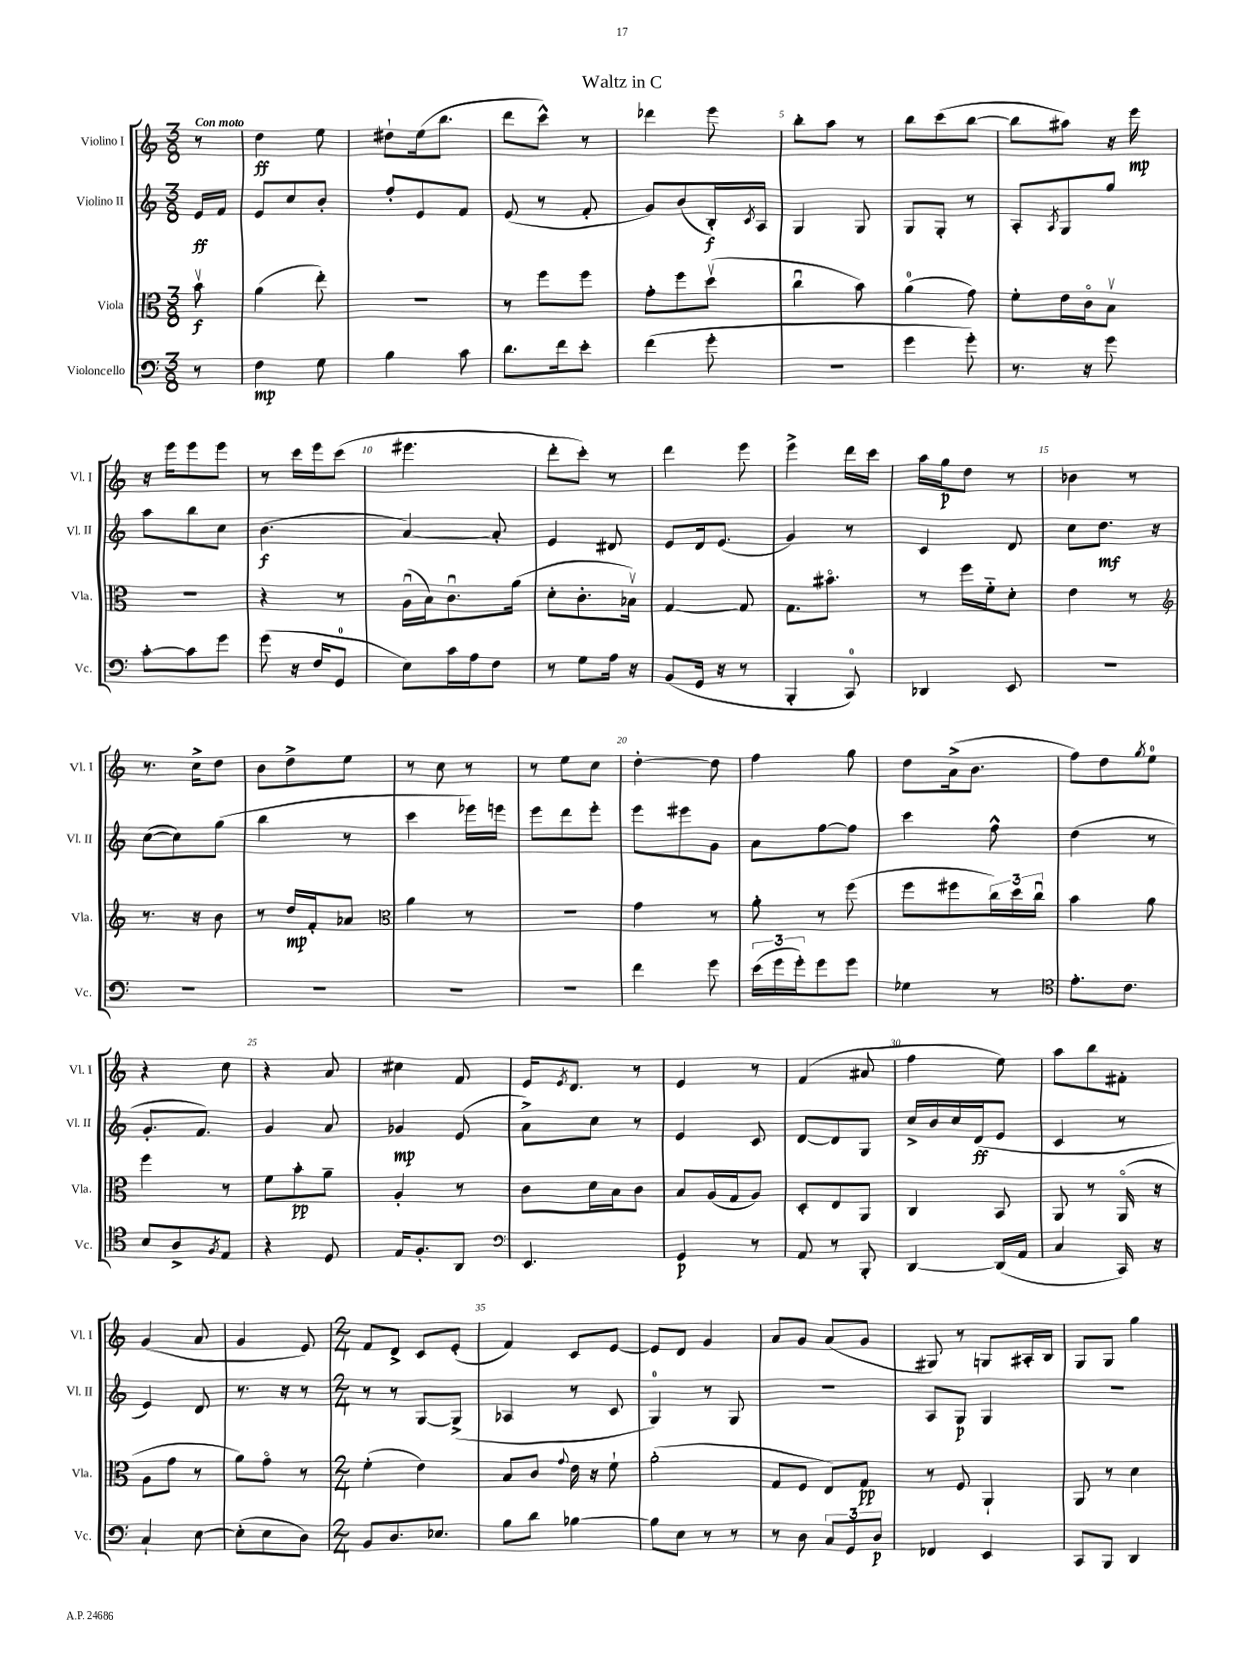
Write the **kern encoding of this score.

**kern	**dynam	**kern	**dynam	**kern	**dynam	**kern	**dynam
*part4	*part4	*part3	*part3	*part2	*part2	*part1	*part1
*staff4	*staff4	*staff3	*staff3	*staff2	*staff2	*staff1	*staff1
*I"Violoncello	*	*I"Viola	*	*I"Violino II	*	*I"Violino I	*
*I'Vc.	*	*I'Vla.	*	*I'Vl. II	*	*I'Vl. I	*
*clefF4	*	*clefC3	*	*clefG2	*	*clefG2	*
*k[]	*	*k[]	*	*k[]	*	*k[]	*
*M3/8	*	*M3/8	*	*M3/8	*	*M3/8	*
=	=	=	=	=	=	=	=
!	!	!	!	!	!	!LO:TX:a:B:t=Con moto	!
8r	.	8bv\	f	16e/LL	ff	8r	.
.	.	.	.	16f/JJ	.	.	.
=1	=1	=1	=1	=1	=1	=1	=1
4F\	mp	(4a\	.	8e/L	.	4dd\	ff
.	.	.	.	8cc/	.	.	.
8G\	.	8ee'\)	.	8b'/J	.	8ee\	.
=2	=2	=2	=2	=2	=2	=2	=2
4B\	.	4.r	.	8ff'/L	.	8dd#X`\L	.
.	.	.	.	8e/	.	(16ee\k	.
.	.	.	.	.	.	8.bb\J	.
8c\	.	.	.	8f/J	.	.	.
=3	=3	=3	=3	=3	=3	=3	=3
8.d\L	.	8r	.	(8e/	.	8ddd\L	.
.	.	8ff\L	.	8r	.	8ccc^^\J)	.
16f\k	.	.	.	.	.	.	.
8e'\J	.	8ff\J	.	8f'/	.	8r	.
=4	=4	=4	=4	=4	=4	=4	=4
(4f\	.	8g'\L	.	8g/L)	.	4ddd-X\	.
.	.	8ff\	.	(8b/	.	.	.
8g'\	.	(8ddv\J	.	16B'/L)	f	8eee\	.
.	.	.	.	8qc/	.	.	.
.	.	.	.	16A/JJ	.	.	.
=5	=5	=5	=5	=5	=5	=5	=5
4.r	.	4ccu\	.	4G/	.	8bb'\L	.
.	.	.	.	.	.	8aa\J	.
.	.	8b\)	.	8G/	.	8r	.
=6	=6	=6	=6	=6	=6	=6	=6
4g\	.	(4a\	.	8G/L	.	8bb\L	.
.	.	.	.	8G'/J	.	(8ccc\	.
8g'\)	.	8g\)	.	8r	.	[8bb\J	.
=7	=7	=7	=7	=7	=7	=7	=7
8.r	.	8f'\L	.	8A'/L	.	8bb\L]	.
.	.	.	.	8qA/	.	.	.
.	.	16e\L	.	8G/	.	8aa#X\J)	.
16r	.	16c\J	.	.	.	.	.
8g\	.	8Bv\J	.	8gg/J	.	16r	.
.	.	.	.	.	.	16eee\	mp
!!LO:LB:g=z
=8	=8	=8	=8	=8	=8	=8	=8
[8c'\L	.	4.r	.	8aa\L	.	16r	.
.	.	.	.	.	.	16eee\KL	.
8c\]	.	.	.	8bb\	.	8eee\	.
8g\J	.	.	.	8cc\J	.	8eee\J	.
=9	=9	=9	=9	=9	=9	=9	=9
(8g\	.	4r	.	(4.b\	f	8r	.
16r	.	.	.	.	.	16ccc\LL	.
16F/KL	.	.	.	.	.	16eee\J	.
8GG/J	.	8r	.	.	.	(8ccc\J	.
=10	=10	=10	=10	=10	=10	=10	=10
8E\L)	.	(16Au\LL	.	[4a/)	.	4.eee#X\	.
.	.	16B\J)	.	.	.	.	.
16c\L	.	8.cu\	.	.	.	.	.
16A\J	.	.	.	.	.	.	.
8F\J	.	.	.	8a'/]	.	.	.
.	.	(16a\Jk	.	.	.	.	.
=11	=11	=11	=11	=11	=11	=11	=11
8r	.	8d'\L	.	4e/	.	8ddd'\L	.
8G\L	.	8.c'\	.	.	.	8ccc'\J)	.
16A\Jk	.	.	.	8d#X/	.	8r	.
16r	.	16B-Xv\Jk)	.	.	.	.	.
=12	=12	=12	=12	=12	=12	=12	=12
(8BB/L	.	[4G/	.	8e/L	.	4ddd\	.
16GG/Jk	.	.	.	16d/k	.	.	.
16r	.	.	.	(8.e/J	.	.	.
8r	.	8G/]	.	.	.	8eee\	.
=13	=13	=13	=13	=13	=13	=13	=13
4BBB'/	.	8.G\L	.	4g/)	.	4eee^\	.
.	.	8.b#X\J	.	.	.	.	.
8CC/)	.	.	.	8r	.	16ddd\LL	.
.	.	.	.	.	.	16ccc\JJ	.
=14	=14	=14	=14	=14	=14	=14	=14
4DD-X/	.	8r	.	4c/	.	16aa\LL	.
.	.	.	.	.	.	16gg\J	p
.	.	16ff\LL	.	.	.	8dd\J	.
.	.	16f\J	.	.	.	.	.
8EE/	.	8d'\J	.	8d/	.	8r	.
=15	=15	=15	=15	=15	=15	=15	=15
4.r	.	4e\	.	8cc\L	.	4b-X\	.
.	.	.	.	8.dd\J	mf	.	.
.	.	8r	.	.	.	8r	.
.	.	.	.	16r	.	.	.
!!LO:LB:g=z
=16	=16	=16	=16	=16	=16	=16	=16
*	*	*clefG2	*	*	*	*	*
4.r	.	8.r	.	([8cc\L	.	8.r	.
.	.	.	.	8cc\])	.	.	.
.	.	16r	.	.	.	16cc^\KL	.
.	.	8b\	.	(8gg\J	.	8dd\J	.
=17	=17	=17	=17	=17	=17	=17	=17
4.r	.	8r	.	4bb\	.	8b\L	.
.	.	16dd/LL	mp	.	.	8dd^\	.
.	.	16f'/J	.	.	.	.	.
.	.	8a-X/J	.	8r	.	8ee\J	.
=18	=18	=18	=18	=18	=18	=18	=18
*	*	*clefC3	*	*	*	*	*
4.r	.	4a\	.	4ccc\	.	8r	.
.	.	.	.	.	.	8cc\	.
.	.	8r	.	16eee-X\LL)	.	8r	.
.	.	.	.	16eeen\JJ	.	.	.
=19	=19	=19	=19	=19	=19	=19	=19
4.r	.	4.r	.	8eee\L	.	8r	.
.	.	.	.	8ddd\	.	8ee\L	.
.	.	.	.	8eee'\J	.	8cc\J	.
=20	=20	=20	=20	=20	=20	=20	=20
4f\	.	4g\	.	8eee\L	.	[4dd'\	.
.	.	.	.	8eee#X\	.	.	.
8g\	.	8r	.	8g\J	.	8dd\]	.
=21	=21	=21	=21	=21	=21	=21	=21
(24e\LL	.	8a'\	.	8a\L	.	4ff\	.
24g\	.	.	.	.	.	.	.
24g'\J)	.	.	.	.	.	.	.
8g\	.	8r	.	[8ff\	.	.	.
8g\J	.	(8ff\	.	8ff\J]	.	8gg\	.
=22	=22	=22	=22	=22	=22	=22	=22
4G-X\	.	8ff\L	.	4ccc\	.	8dd\L	.
.	.	8ff#X\	.	.	.	(16a^\k	.
.	.	.	.	.	.	8.b\J	.
8r	.	24cc\L)	.	8ff^^\	.	.	.
.	.	24dd\	.	.	.	.	.
.	.	24ccu\JJ	.	.	.	.	.
=23	=23	=23	=23	=23	=23	=23	=23
*clefC4	*	*	*	*	*	*	*
8.e'\L	.	4b\	.	(4dd\	.	8ff\L)	.
.	.	.	.	.	.	8dd\	.
8.c\J	.	.	.	.	.	.	.
.	.	.	.	.	.	8qgg/	.
.	.	8a\	.	8r	.	8ee\J	.
!!LO:LB:g=z
=24	=24	=24	=24	=24	=24	=24	=24
8B/L	.	4ff\	.	8.g'/L	.	4r	.
8A^/	.	.	.	.	.	.	.
.	.	.	.	8.f/J)	.	.	.
8qF/	.	.	.	.	.	.	.
8E/J	.	8r	.	.	.	8cc\	.
=25	=25	=25	=25	=25	=25	=25	=25
4r	.	8f\L	.	4g/	.	4r	.
.	.	8b'\	pp	.	.	.	.
8D/	.	8a~\J	.	8a/	.	8a/	.
=26	=26	=26	=26	=26	=26	=26	=26
16E/KL	.	4A'/	.	4g-X/	mp	4cc#X\	.
8.F'/	.	.	.	.	.	.	.
8AA/J	.	8r	.	(8e/	.	8f/	.
=27	=27	=27	=27	=27	=27	=27	=27
*clefF4	*	*	*	*	*	*	*
4.EE/	.	8c\L	.	8a^\L)	.	16e/KL	.
.	.	.	.	.	.	8qe/	.
.	.	.	.	.	.	8.d/J	.
.	.	16d\L	.	8cc\J	.	.	.
.	.	16B\J	.	.	.	.	.
.	.	8c\J	.	8r	.	8r	.
=28	=28	=28	=28	=28	=28	=28	=28
4GG/	p	8B/L	.	4e/	.	4e/	.
.	.	(16A/L	.	.	.	.	.
.	.	16G/J	.	.	.	.	.
8r	.	8A/J)	.	8c/	.	8r	.
=29	=29	=29	=29	=29	=29	=29	=29
8AA/	.	8D'/L	.	[8d/L	.	(4f/	.
8r	.	8E/	.	8d/]	.	.	.
8BBB'/	.	8AA/J	.	8G/J	.	8a#X/	.
=30	=30	=30	=30	=30	=30	=30	=30
[4DD/	.	4C/	.	16cc^/LL	.	4ff\	.
.	.	.	.	16b/	.	.	.
.	.	.	.	16cc/	.	.	.
.	.	.	.	(16d/J	ff	.	.
(16DD/LL]	.	8BB/	.	8e/J	.	8ee\)	.
16AA/JJ	.	.	.	.	.	.	.
=31	=31	=31	=31	=31	=31	=31	=31
4C/	.	8AA/	.	4c/	.	8aa\L	.
.	.	8r	.	.	.	8bb\	.
16CC/)	.	(16AA/	.	8r	.	8f#X'\J	.
16r	.	16r	.	.	.	.	.
!!LO:LB:g=z
=32	=32	=32	=32	=32	=32	=32	=32
4C`/	.	8A\L	.	4e/)	.	(4g/	.
.	.	8g\J	.	.	.	.	.
[8E\	.	8r	.	8d/	.	8a/	.
=33	=33	=33	=33	=33	=33	=33	=33
(8E'\L]	.	8a\L)	.	8.r	.	4g/	.
8E\	.	8g\J	.	.	.	.	.
.	.	.	.	16r	.	.	.
8D\J)	.	8r	.	8r	.	8e/)	.
=34	=34	=34	=34	=34	=34	=34	=34
*M2/4	*	*M2/4	*	*M2/4	*	*M2/4	*
8BB/L	.	(4f'\	.	8r	.	8f/L	.
8.D/	.	.	.	8r	.	8d^/J	.
.	.	4e\)	.	[8G/L	.	8c/L	.
8.E-X/J	.	.	.	.	.	.	.
.	.	.	.	(8G^/J]	.	(8e'/J	.
=35	=35	=35	=35	=35	=35	=35	=35
8B\L	.	8B/L	.	4A-X/	.	4f/)	.
8d\J	.	8c/J	.	.	.	.	.
.	.	8qqg/	.	.	.	.	.
[4B-X\	.	16e\	.	8r	.	8c/L	.
.	.	16r	.	.	.	.	.
.	.	8f`\	.	8c/	.	[8e/J	.
=36	=36	=36	=36	=36	=36	=36	=36
8B-\L]	.	(2a'\	.	4G/)	.	8e/L]	.
8E\J	.	.	.	.	.	8d/J	.
8r	.	.	.	8r	.	4g/	.
8r	.	.	.	8G/	.	.	.
=37	=37	=37	=37	=37	=37	=37	=37
8r	.	8G/L	.	2r	.	8a/L	.
8D\	.	8F/J	.	.	.	8g/J	.
12C/L	.	8E/L)	.	.	.	(8a/L	.
12GG/	.	.	.	.	.	.	.
.	.	8G/J	pp	.	.	8g/J	.
12D/J	p	.	.	.	.	.	.
=38	=38	=38	=38	=38	=38	=38	=38
4FF-X/	.	8r	.	8A/L	.	8G#X/)	.
.	.	8F/	.	8G/J	p	8r	.
4EE/	.	4AA`/	.	4G/	.	8Gn/L	.
.	.	.	.	.	.	16A#X'/L	.
.	.	.	.	.	.	16B/JJ	.
=39	=39	=39	=39	=39	=39	=39	=39
8CC/L	.	8AA/	.	2r	.	8G/L	.
8BBB/J	.	8r	.	.	.	8G/J	.
4DD/	.	4d\	.	.	.	4gg\	.
==	==	==	==	==	==	==	==
*-	*-	*-	*-	*-	*-	*-	*-
